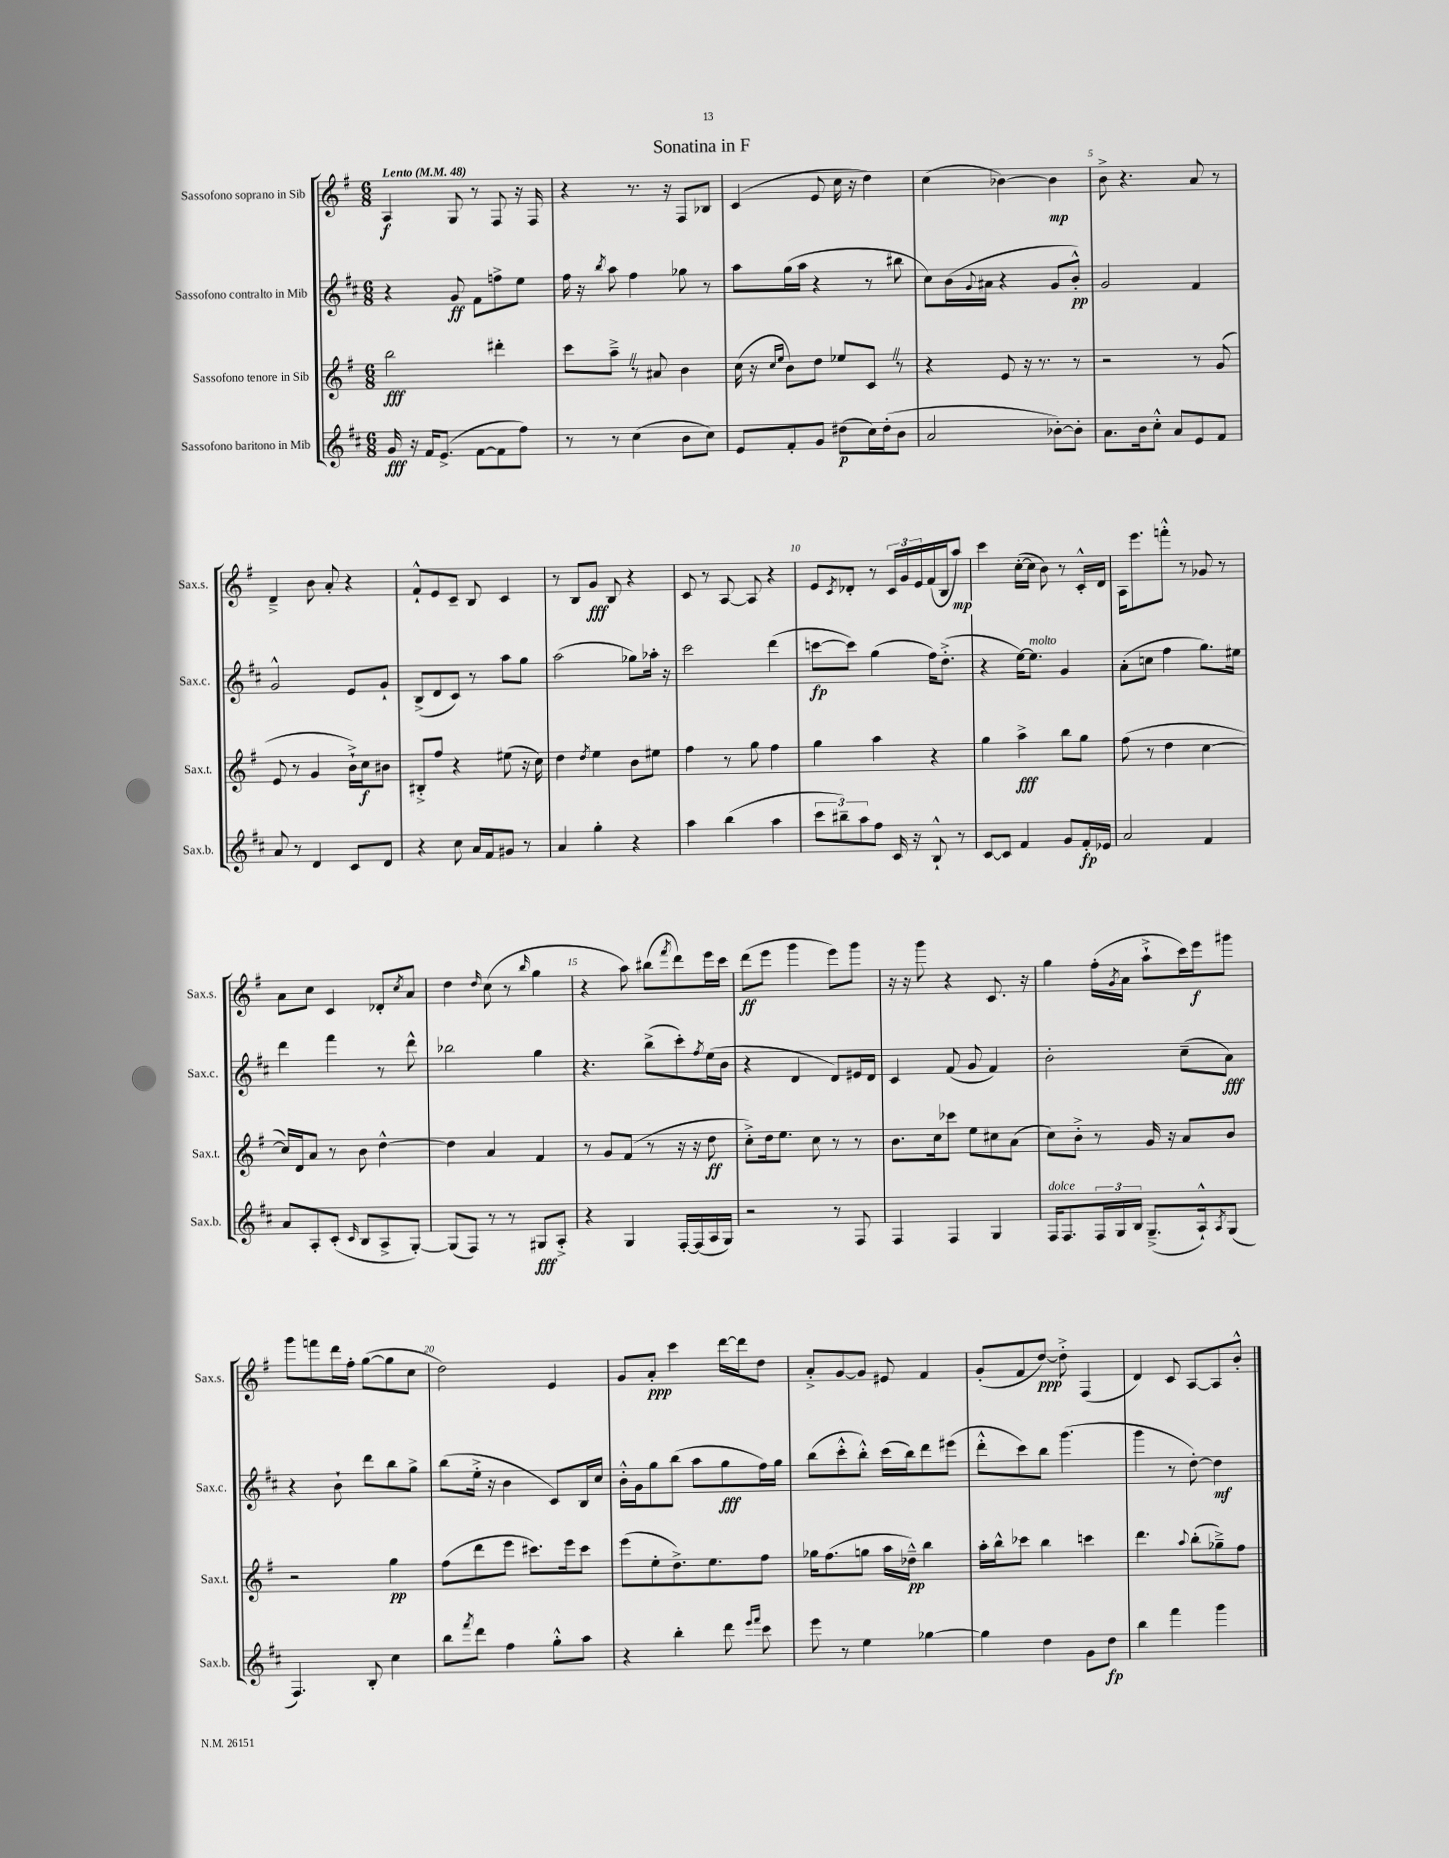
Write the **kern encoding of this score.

**kern	**kern	**kern	**kern
*staff4	*staff3	*staff2	*staff1
*clefG2	*clefG2	*clefG2	*clefG2
*k[f#c#]	*k[f#]	*k[f#c#]	*k[f#]
*M6/8	*M6/8	*M6/8	*M6/8
*MM48	*MM48	*MM48	*MM48
16g/	2bb\	4r	4A/
16r	.	.	.
16f#/LK	.	.	.
(8.e^/J	.	.	.
.	.	8g/	8G/
[8f#\L	.	8f#\L	8r
8f#\]	4ddd#'\	8ff^\	8F#/
8ff#\J)	.	8ee\J	16r
.	.	.	16F#/
=	=	=	=
8r	8ccc\L	16ff#\	4r
.	.	16r	.
.	.	8qbb/	.
8r	8aa~^\J	8aa\	.
(4cc#\	8r	4ff#\	8.r
.	8a#/	.	.
.	.	.	16r
8b\L	4b\	8gg-\	8F#/L
8cc#\J)	.	8r	8B-/J
=	=	=	=
8e/L	(16cc\	8aa\L	(4c/
.	16r	.	.
.	16qqcc/LL	.	.
.	16qqee/JJ	.	.
8f#'/	8b\L)	(16gg\L	.
.	.	16aa\JJ	.
8g/J	8dd\J	4r	8e/
(8dd#\L	8ee-/L	.	16cc\
.	.	.	16r
16cc#\L)	8c/J	8r	4dd\)
(16dd#'\J	.	.	.
8b\J	8r	8bb#\	.
=	=	=	=
2a/	4r	8cc#\L)	(4cc\
.	.	(16b\L	.
.	.	8qqg/	.
.	.	16a#\JJ	.
.	8e/	4r	[4b-\)
.	16r	.	.
.	8.r	.	.
[8b-'\L)	.	8g/L	4b-\]
8b-'\]J	8r	8b'^^/J)	.
=	=	=	=
8.a\L	2r	2g/	8b^\
.	.	.	4.r
16b\k	.	.	.
8cc#'^^\J	.	.	.
8a/L	.	.	.
8e/	8r	4f#/	8a/
8f#/J	(8g/	.	8r
=	=	=	=
8a/	8e/	2g^^/	4d~^/
8r	8r	.	.
4d/	4g/	.	8b\
.	.	.	8a'/
8c#/L	16b`^\LL)	8e/L	4r
.	16cc\J	.	.
8d/J	8b#\J	8g`/J	.
=	=	=	=
4r	8B#'^/L	(8B^/L	8f#`^^/L
.	8ff#/J	8d/	8e/
8cc#\	4r	8c#/J)	8c~/J
16a/LL	.	8r	8B/
16f#/J	.	.	.
8g#/J	(8ee#\	8aa\L	4c/
8r	16r	8gg\J	.
.	16cc\)	.	.
=	=	=	=
4a/	4dd\	(2aa\	8r
.	.	.	8B/L
.	8qdd/	.	.
4gg'\	4ee\	.	8g/J
.	.	.	8B/
4r	8b\L	8gg-\L)	4r
.	8ee#\J	16aa-'\Jk	.
.	.	16r	.
=	=	=	=
4aa\	4ff#\	2ccc#\	8c/
.	.	.	8r
(4bb\	8r	.	[8A/
.	8gg\	.	8A/]
4aa\	4ff#\	(4ddd\	4r
=	=	=	=
12ccc#\L	4gg\	[8ccc\L	8e/L
12bb#~\)	.	.	.
.	.	.	8qc/
.	.	8ccc\]J)	8d-'/J
12aa\	.	.	.
8ff#\J	4aa\	(4gg\	8r
16c#/	.	.	24c/LL
.	.	.	24g/
16r	.	.	.
.	.	.	24e/
8B`^^/	4r	16ff#\LK)	(16f#/
.	.	(8.dd'^\J	16B/J
8r	.	.	8aa/J)
=	=	=	=
[8c#/L	4gg\	4r	4ccc\
8c#/]J	.	.	.
4f#/	4aa^\	[16ee\LK)	([16cc'\LL
.	.	8.ee\]J	16cc\]JJ
.	.	.	8b\)
8g/L	8bb\L	4g/	8r
16f#'/L	8gg\J	.	16c'^^/LL
16e-/JJ	.	.	16d/JJ
=	=	=	=
2a/	(8ff#\	(8a'\L	16A\LK
.	.	.	8.eee\
.	8r	8cc\J	.
.	4dd\	4ff#\	8fff'^^\J
.	.	.	8r
4f#/	[4cc\	8.gg\L)	8g-/
.	.	.	8r
.	.	16ee#\Jk	.
=	=	=	=
8a/L	16cc/]LL)	4ddd\	8a\L
.	16d/J	.	.
8A'/	8a/J	.	8cc\J
(8c#'/J	8r	4fff#\	4c/
16qqc#/	.	.	.
8B/L	8b\	.	.
8A^/	[4dd^^\	8r	8d-'/L
.	.	.	8qcc/
[8G'/J)	.	8ddd^^\	8a/J
=	=	=	=
(8G/]L	4dd\]	2bb-\	4dd\
8F#/J)	.	.	.
.	.	.	16qqdd/
8r	4a/	.	(8cc\
8r	.	.	8r
.	.	.	16qqbb/
8G#/L	4f#/	4gg\	4gg\
8A'^/J	.	.	.
=	=	=	=
4r	8r	4.r	4r
.	8g/L	.	.
4G/	(8f#/J	.	8aa\)
.	8r	(8bb^\L	(8bb#\L
.	.	.	8qfff#/
[16F#'/LL	16r	8ccc#'\)	8ddd\)
(16F#/]	16r	.	.
.	.	8qff#/	.
16A/	8dd\	(16ee\L	16eee\L
16G/JJ)	.	16b\JJ	16ccc\JJ
=	=	=	=
2r	8cc'^\L)	4r	(8ddd\L
.	16dd\k	.	8eee\J
.	8.ee\J	.	.
.	.	4d/	4ggg\
.	8cc\	.	.
8r	8r	8d/L)	8eee\L)
8F#/	8r	16e#/L	8ggg\J
.	.	16d/JJ	.
=	=	=	=
4F#/	8.b\L	4c#/	16r
.	.	.	16r
.	.	.	8ggg\
.	16cc\k	.	.
4F#/	8ccc-\J	(8f#/	4r
.	8ee\L	8g/	.
4G/	8cc#\	4f#/)	8.c/
.	(8a\J	.	.
.	.	.	16r
=	=	=	=
16F#/LK	8cc\L)	2b'\	4gg\
8.F#/	.	.	.
.	8b'^\J	.	.
24F#/L	8r	.	(16ff#'\LL
24G/	.	.	.
.	.	.	8qg/
.	.	.	16a\JJ
24B/JJ	.	.	.
(8.G~^/L	16g/	.	8aa`^\L
.	16r	.	.
.	8a/L	(8cc#~\L	16ccc\L)
16A`^^/k)	.	.	16eee\J
8qA/	.	.	.
(8G/J	8b/J	8a\J)	8ggg#\J
=	=	=	=
4.F#/)	2r	4r	8ggg\L
.	.	.	8fff\
.	.	8b`\	16ddd\L
.	.	.	16ff#'\JJ
8B'/	.	8ddd\L	([8gg\L
4cc#\	4gg\	8bb\	8gg\]
.	.	8gg^\J	8cc\J
=	=	=	=
8bb\L	(8ff#\L	(8bb\L	2dd\)
8qfff#/	.	.	.
8ddd\J	8ddd\	16ee'^\Jk	.
.	.	16r	.
4ff#\	8eee\J	4b\	.
.	8.ccc#\L)	.	.
8gg'^^\L	.	8c#/L)	4e/
.	16eee\k	.	.
8aa\J	8ccc#\J	16B/L	.
.	.	16cc#/JJ	.
=	=	=	=
4r	(8eee\L	16b'^^\LL	8g/L
.	.	16g\J	.
.	8ee'\	8gg\	8a'/J
4bb'\	8.dd^\)	(8bb\J	4ccc\
.	.	8aa\L	.
.	8.ee\	.	.
8ddd\	.	8gg\	[16ddd\LL
.	.	.	16ddd\]J
16qqeee/LL	.	.	.
16qqfff#/JJ	.	.	.
8ccc#\	8ff#\J	16ff#\L)	8dd\J
.	.	16gg\JJ	.
=	=	=	=
8eee\	16gg-\LK	(8bb\L	8a'^/L
.	(8.ff#\	.	.
8r	.	8ccc#'^^\	[8g/
4ee\	8gg\J	8bb'^^\J)	8g/]J
.	16aa\LL	(16ccc#\LL	8e#/
.	16dd-~^^\JJ)	16bb\J)	.
[4gg-\	4bb\	8ddd\	4f#/
.	.	(8eee#\J	.
=	=	=	=
4gg-\]	16aa'\LL	8ddd'^^\L	(8g'/L
.	16bb^^\J	.	.
.	8ccc-\J	8ccc#\)	8f#/
4dd\	4bb\	8bb\J	[8dd/J)
.	.	(4.ggg\	8dd'^\]
8g\L	4ccc\	.	(4F#/
8dd\J	.	.	.
=	=	=	=
4bb\	4.ddd\	4ggg\	4d/)
4fff#\	.	8r	8c/
.	8qqaa/	.	.
.	(8bb'\L	[8dd'\)	[8A/L
4ggg\	8gg-~^\)	4dd\]	8A/]
.	8ff#\J	.	8b'^^/J
==	==	==	==
*-	*-	*-	*-
